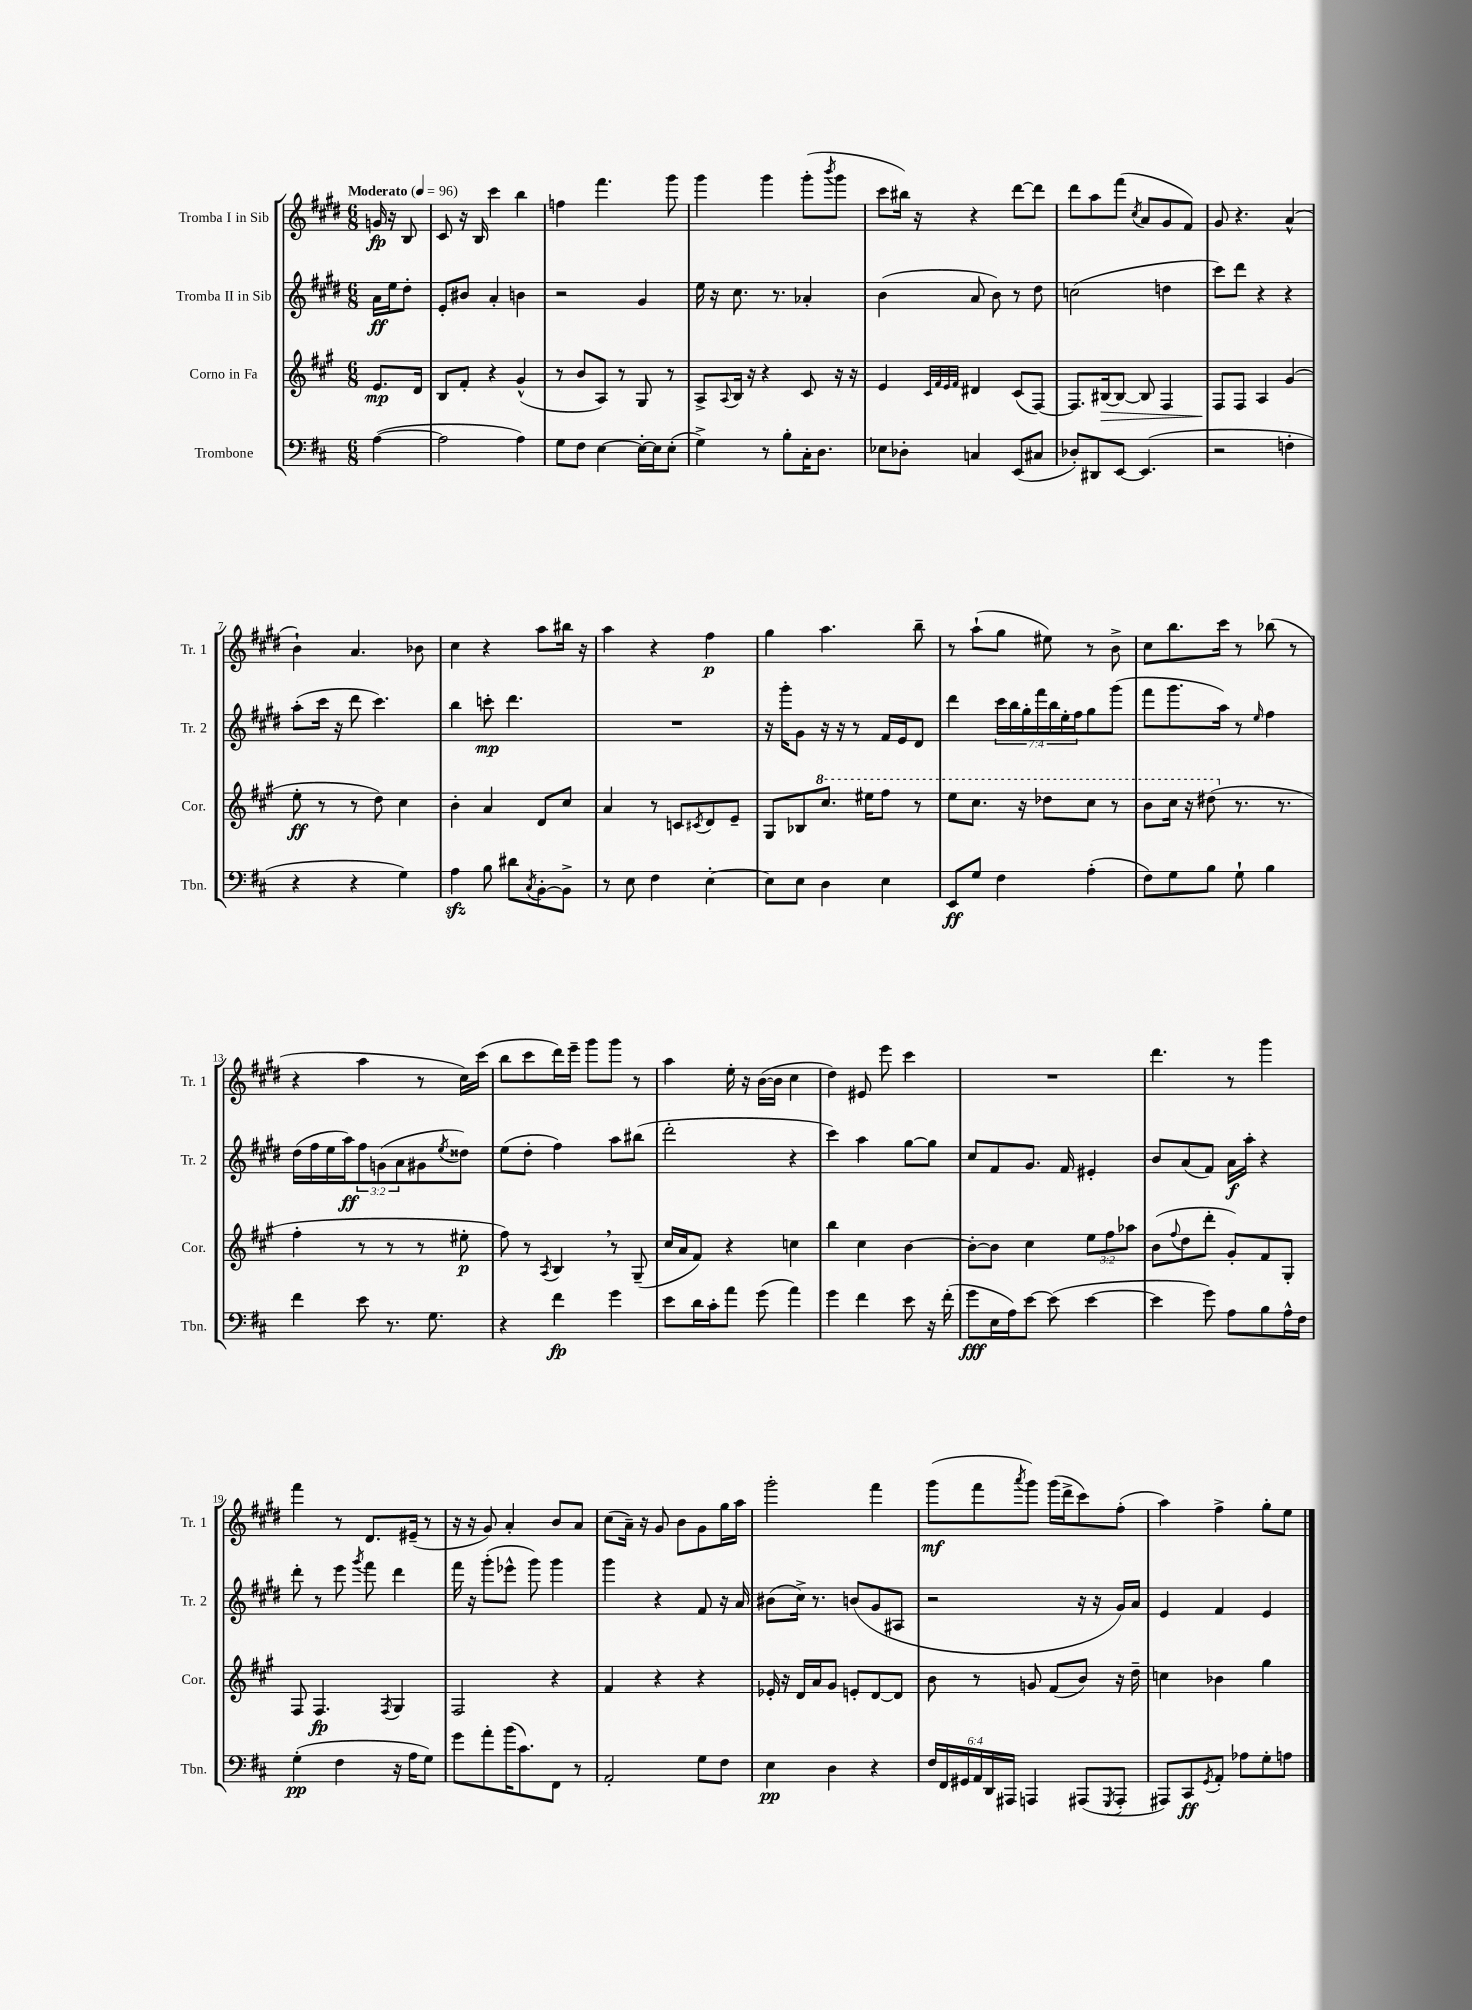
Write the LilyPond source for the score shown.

<<
\new StaffGroup <<
\new Staff = "s0" \with { instrumentName = "Tromba I in Sib" shortInstrumentName = "Tr. 1" } {
    \clef treble \key e \major \numericTimeSignature \time 6/8 \partial 4 \tempo "Moderato" 4 = 96
    g'16\fp r16 b8 |
    cis'8 r16 b16 cis'''4 b''4 |
    f''4 fis'''4. gis'''8 |
    gis'''4 gis'''4 gis'''8-.( \acciaccatura { b'''8 } gis'''8 |
    cis'''8 bis''16) r16 r4 dis'''8~ dis'''8 |
    dis'''8 a''8 fis'''8( \acciaccatura { cis''8 } a'8 gis'8 fis'8) |
    gis'8 r4. a'4-^( |
    b'4-!) a'4. bes'8 |
    cis''4 r4 a''8 bis''16 r16 |
    a''4 r4 fis''4\p |
    gis''4 a''4. b''8-- |
    r8 a''8-!( gis''8 eis''8) r8 b'8-> |
    cis''8 b''8. cis'''16 r8 bes''8( r8 |
    r4 a''4 r8 cis''16) cis'''16( |
    b''8 cis'''8 dis'''16) e'''16-- gis'''8 gis'''8 r8 |
    a''4 e''16-. r16 b'16~( b'16 cis''4 |
    dis''4) eis'8 e'''8 cis'''4 |
    R2. |
    dis'''4. r8 gis'''4 |
    fis'''4 r8 dis'8. eis'16--( r8 |
    r16 r16 gis'8) a'4-. b'8 a'8 |
    cis''8( a'16--) r16 gis'8 b'8 gis'8 gis''16 a''16 |
    gis'''2-. fis'''4 |
    gis'''8\mf( fis'''8 \acciaccatura { a'''8 } gis'''8) gis'''16( dis'''16-> cis'''8) fis''8-.( |
    a''4) fis''4-> gis''8-. e''8 \bar "|." |
}
\new Staff = "s1" \with { instrumentName = "Tromba II in Sib" shortInstrumentName = "Tr. 2" } {
    \clef treble \key e \major \numericTimeSignature \time 6/8 \override Staff.TupletNumber.text = #tuplet-number::calc-fraction-text \partial 4
    a'16\ff e''16 dis''8-. |
    e'8-. bis'8 a'4-. b'4 |
    r2 gis'4 |
    e''16 r16 cis''8. r8. aes'4-. |
    b'4( a'8 b'8) r8 dis''8 |
    c''2( d''4 |
    cis'''8) dis'''8 r4 r4 |
    a''8-.( cis'''16 r16 dis'''8 cis'''4.) |
    b''4 c'''8-.\mp dis'''4. |
    R2. |
    r16 gis'''16-. gis'8 r16 r16 r8 fis'16 e'16 dis'8 |
    dis'''4 \tuplet 7/4 { cis'''16 b''16 gis''16-. fis'''16 b''16 e''16-. fis''16 } gis''8 gis'''8( |
    fis'''8 gis'''8. a''16) r8 \grace { e''16 } fis''4 |
    dis''16( fis''16 e''16 a''16\ff) \tuplet 3/2 { fis''8 g'8( a'8 } gis'8 \acciaccatura { e''8 } disis''8) |
    e''8( dis''8-. fis''4) a''8 bis''8( |
    dis'''2-. r4 |
    cis'''4) a''4 gis''8~ gis''8 |
    cis''8 fis'8 gis'8. fis'16 eis'4-. |
    b'8 a'8( fis'8) a'16\f a''16-. r4 |
    dis'''8-. r8 e'''8 \acciaccatura { gis'''8 } fis'''8 dis'''4 |
    fis'''16 r16 gis'''8-.( ees'''8-^ gis'''8) gis'''4 |
    gis'''4 r4 fis'8 r16 a'16 |
    bis'8( cis''16->) r8. b'8( gis'8 ais8 |
    r2 r16 r16 gis'16) a'16 |
    e'4 fis'4 e'4 \bar "|." |
}
\new Staff = "s2" \with { instrumentName = "Corno in Fa" shortInstrumentName = "Cor." } {
    \clef treble \key a \major \numericTimeSignature \time 6/8 \override Staff.TupletNumber.text = #tuplet-number::calc-fraction-text \partial 4
    e'8.\mp d'16 |
    b8 fis'8-. r4 gis'4-^( |
    r8 b'8 a8) r8 gis8 r8 |
    a8-> \appoggiatura { a8 } b16 r16 r4 cis'8 r16 r16 |
    e'4 \grace { cis'32 fis'32 e'32 fis'32 } dis'4 cis'8( fis8~) |
    fis8. bis16~\> bis8~ bis8 fis4 |
    fis8\! fis8 a4 gis'4( |
    e''8-.\ff r8 r8 d''8) cis''4 |
    b'4-. a'4 d'8 cis''8 |
    a'4 r8 c'8 \acciaccatura { cis'8 } d'8 e'8-- |
    gis8 bes8 \ottava #1 cis'''8. eis'''16 fis'''8 r8 |
    e'''8 cis'''8. r16 des'''8 cis'''8 r8 |
    b''8 cis'''16 r16 dis'''8( \ottava #0 r8. r8. |
    fis''4-. r8 r8 r8 eis''8-.\p |
    fis''8) r8 \acciaccatura { a8 } b4 \breathe r8 gis8--( |
    cis''16 a'16 fis'8) r4 c''4 |
    b''4 cis''4 b'4~ |
    b'8~-. b'8 cis''4 \tuplet 3/2 { e''8 fis''8 aes''8 } |
    b'8( \appoggiatura { fis''8 } d''8 d'''8-. gis'8-.) fis'8 gis8-. |
    fis8 fis4.\fp \acciaccatura { fis8 } gis4 |
    fis2 r4 |
    fis'4 r4 r4 |
    ees'16-. r16 d'16 a'16 gis'8 e'8-. d'8~ d'8 |
    b'8 r8 g'8 fis'8( b'8) r16 d''16-- |
    c''4 bes'4 gis''4 \bar "|." |
}
\new Staff = "s3" \with { instrumentName = "Trombone" shortInstrumentName = "Tbn." } {
    \clef bass \key d \major \numericTimeSignature \time 6/8 \override Staff.TupletNumber.text = #tuplet-number::calc-fraction-text \partial 4
    a4~( |
    a2 a4) |
    g8 fis8 e4~ e16~-. e16 e8-.( |
    g4->) r8 b8-. cis16-. d8. |
    ees8 des8-. c4 e,8( cis8 |
    des8-.) dis,8 e,8~ e,4.( |
    r2 f4-. |
    r4 r4 g4) |
    a4\sfz b8 dis'8 \acciaccatura { cis8 } b,8~-. b,8-> |
    r8 e8 fis4 e4~-. |
    e8 e8 d4 e4 |
    e,8\ff g8 fis4 a4-.( |
    fis8) g8 b8 g8-! b4 |
    fis'4 e'8 r8. g8. |
    r4 fis'4\fp g'4 |
    e'8 d'16 cis'16-. a'8 g'8( a'4) |
    g'4 fis'4 e'8 r16 fis'16-.( |
    g'8\fff e16 a16) e'8~ e'8( e'4~ |
    e'4 g'8) a8 b8 a16-^ fis16 |
    g4-.\pp( fis4 r16 a16 g8) |
    g'8 a'8-. b'16( cis'8.) fis,8 r8 |
    a,2-. g8 fis8 |
    e4\pp d4 r4 |
    \tuplet 6/4 { fis16 fis,16 gis,16 a,16 d,16 ais,,16 } a,,4 ais,,8( \acciaccatura { g,,8 } ais,,8-. |
    ais,,8) cis,8\ff \acciaccatura { g,8 } a,8-. aes8 g8-. a8 \bar "|." |
}
>>
>>
